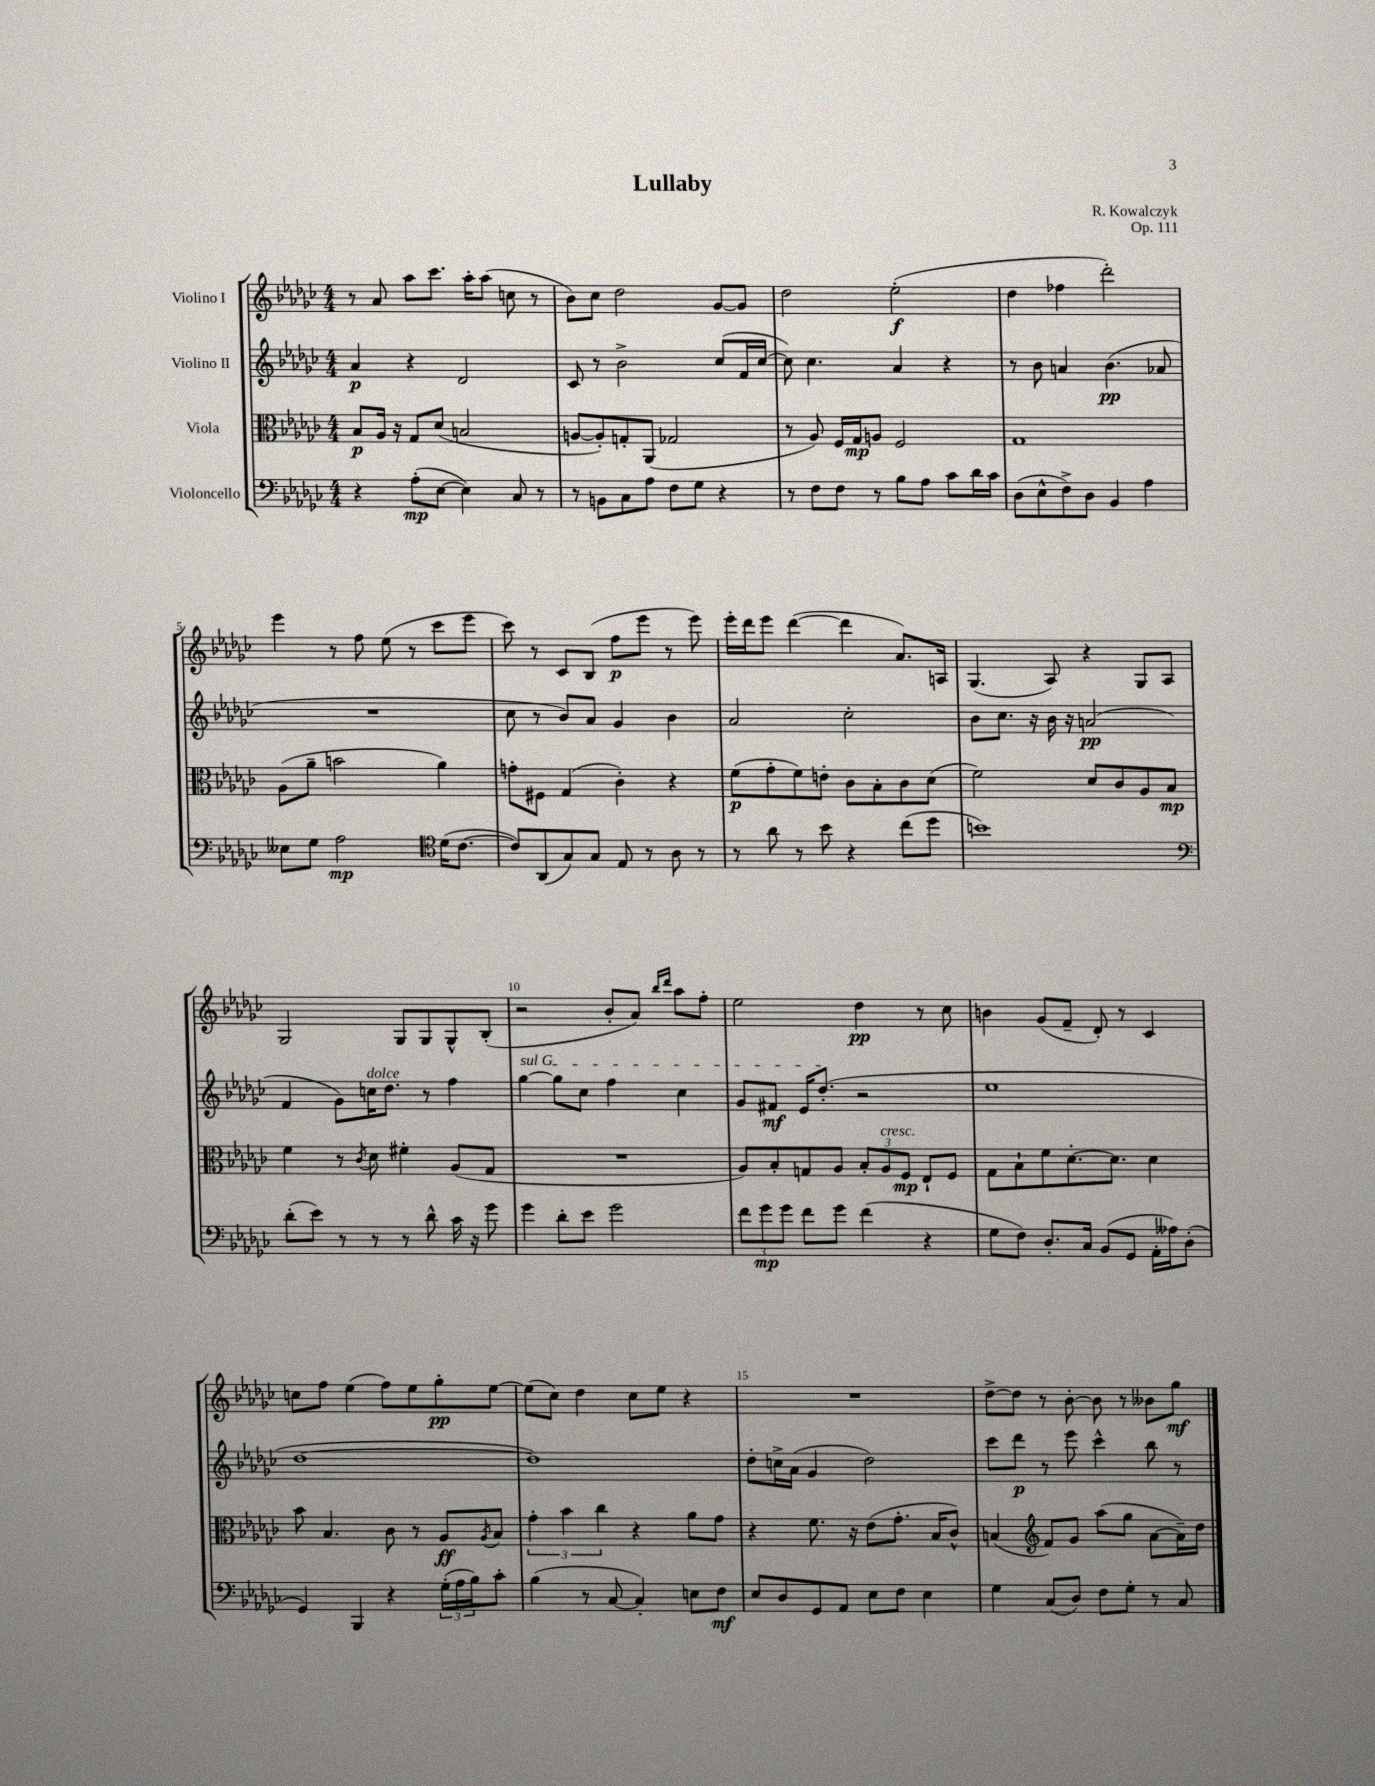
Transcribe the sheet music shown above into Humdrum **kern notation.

**kern	**kern	**kern	**kern
*staff4	*staff3	*staff2	*staff1
*clefF4	*clefC3	*clefG2	*clefG2
*k[b-e-a-d-g-c-]	*k[b-e-a-d-g-c-]	*k[b-e-a-d-g-c-]	*k[b-e-a-d-g-c-]
*M4/4	*M4/4	*M4/4	*M4/4
4r	8B-	4a-	8r
.	16A-	.	8a-
.	16r	.	.
(8A-'	8G-	4r	8aa-
[8E-	(8d-	.	8.ccc-
4E-])	2B	2d-	.
.	.	.	16aa-'
.	.	.	(8aa-
8C-	.	.	8cc
8r	.	.	8r
=	=	=	=
8r	[8A	8c-	8b-)
8BB	8A'])	8r	8cc-
8C-	8G'	2b-^	2dd-
8A-	(8AA-	.	.
8F	2G-	.	.
8G-	.	.	.
4r	.	(8cc-	[8g-
.	.	16f	8g-]
.	.	[16cc-	.
=	=	=	=
8r	8r	8cc-])	2dd-
8F	8A-)	4.cc-	.
8F	16F	.	.
.	16G-	.	.
8r	8A	.	.
8B-	2F	4a-	(2ee-'
8A-	.	.	.
8c-	.	4r	.
16d-	.	.	.
16c-	.	.	.
=	=	=	=
(8D-	1G-	8r	4dd-
8E-^^	.	8b-	.
8F^)	.	4a	4ff-
8D-	.	.	.
4BB-	.	(4.b-	2ddd-')
4A-	.	.	.
.	.	8a-	.
=	=	=	=
8E--	(8A-	1r	4eee-
8G-	8a-~	.	.
2A-	2b	.	8r
.	.	.	8ff
.	.	.	(8ee-
.	.	.	8r
*clefC4	*	*	*
(16d-	4a-)	.	8ccc-
[8.c-	.	.	.
.	.	.	8eee-
=	=	=	=
8c-])	8g'	8cc-	8ccc-)
(8AA-	8F#	8r	8r
8G-)	(4G-	8b-)	8c-
8G-	.	8a-	(8B-
8E-	4c-')	4g-	8ff
8r	.	.	8eee-
8A-	4r	4b-	8r
8r	.	.	8eee-)
=	=	=	=
8r	(8f	2a-	16eee-'
.	.	.	16ddd-
8a-	8g-'	.	8eee-
8r	8f)	.	([4ddd-
8b-	8e'	.	.
4r	8c-	2cc-'	4ddd-]
.	8B-'	.	.
(8cc-	8c-	.	8.a-)
8dd-	(8d-	.	.
.	.	.	16A
=	=	=	=
1b)	2f)	8b-	(4.G-
.	.	8.cc-	.
.	.	16r	.
.	.	16b-	8A-)
.	.	16r	.
.	8d-	(2a	4r
.	8c-	.	.
.	8A-	.	8G-
.	8B-	.	8A-
=	=	=	=
*clefF4	*	*	*
(8d-'	4f	4f	2G-
8e-)	.	.	.
8r	8r	8g-)	.
.	8qc-	.	.
8r	8d-	16cc	.
.	.	8.dd-	.
8r	4f#'	.	8G-
8d-^^	.	8r	8G-
16c-	(8A-	4ff	8G-^^
16r	.	.	.
8g-	8G-	.	(8B-'
=	=	=	=
4g-	1r	[4gg-	2r
8d-'	.	8gg-]	.
8e-	.	8cc-	.
2g-	.	4ff	8b-'
.	.	.	8a-)
.	.	.	16qqbb-
.	.	.	16qqddd-
.	.	4cc-	8aa-
.	.	.	8ff'
=	=	=	=
12f	8A-)	8g-	2ee-
12g-	.	.	.
.	8B-'	8f#	.
12g-	.	.	.
8f	8G	16e-	.
.	.	(8.dd-'	.
8g-	8A-	.	.
(4f	12B-'	2r	4dd-
.	12A-	.	.
.	12F	.	.
4r	8E-`	.	8r
.	8F	.	8cc-
=	=	=	=
8G-	8G-	1ee-	4b
8F)	8B-`	.	.
8.D-'	8f	.	(8g-
.	[8.d-'	.	8f~
16C-	.	.	.
(8BB-	.	.	8d-')
.	8.d-]	.	.
8GG-	.	.	8r
16AA-'	4d-	.	4c-
16A--)	.	.	.
(8D-'	.	.	.
=	=	=	=
4GG-)	8b-	[1dd-	8cc
.	4.B-	.	8ff
4BBB-	.	.	(4ee-
4r	8c-	.	8ff)
.	8r	.	8ee-
(24G-'	8A-	.	8gg-'
24A-	.	.	.
24B-)	.	.	.
.	8qA-	.	.
8c-'	8B-	.	[8ee-
=	=	=	=
(4B-	6g-'	1dd-])	(8ee-]
.	.	.	8cc-)
.	6b-	.	.
8r	.	.	4dd-
.	6cc-	.	.
[8C-	.	.	.
4C-'])	4r	.	8cc-
.	.	.	8ee-
8E	8a-	.	4r
8F	8g-	.	.
=	=	=	=
8E-	4r	8dd-'	1r
8D-	.	16cc^	.
.	.	(16a-	.
8GG-	8.f	4g-	.
8AA-	.	.	.
.	16r	.	.
8E-	(8e-	2dd-)	.
8F	8.g-'	.	.
4E-	.	.	.
.	16B-	.	.
.	8c-^^)	.	.
=	=	=	=
4G-	(4B	8ccc-	[8dd-^
.	.	8ddd-	8dd-]
*	*clefG2	*	*
(8C-	8f)	8r	8r
8D-)	8g-	8eee-	[8b-'
8F	(8aa-	4ccc-^^	8b-]
8G-'	8gg-	.	8r
8r	[8a-	8bb-	8b--
8C-	16a-~])	8r	8gg-
.	16dd-	.	.
==	==	==	==
*-	*-	*-	*-
